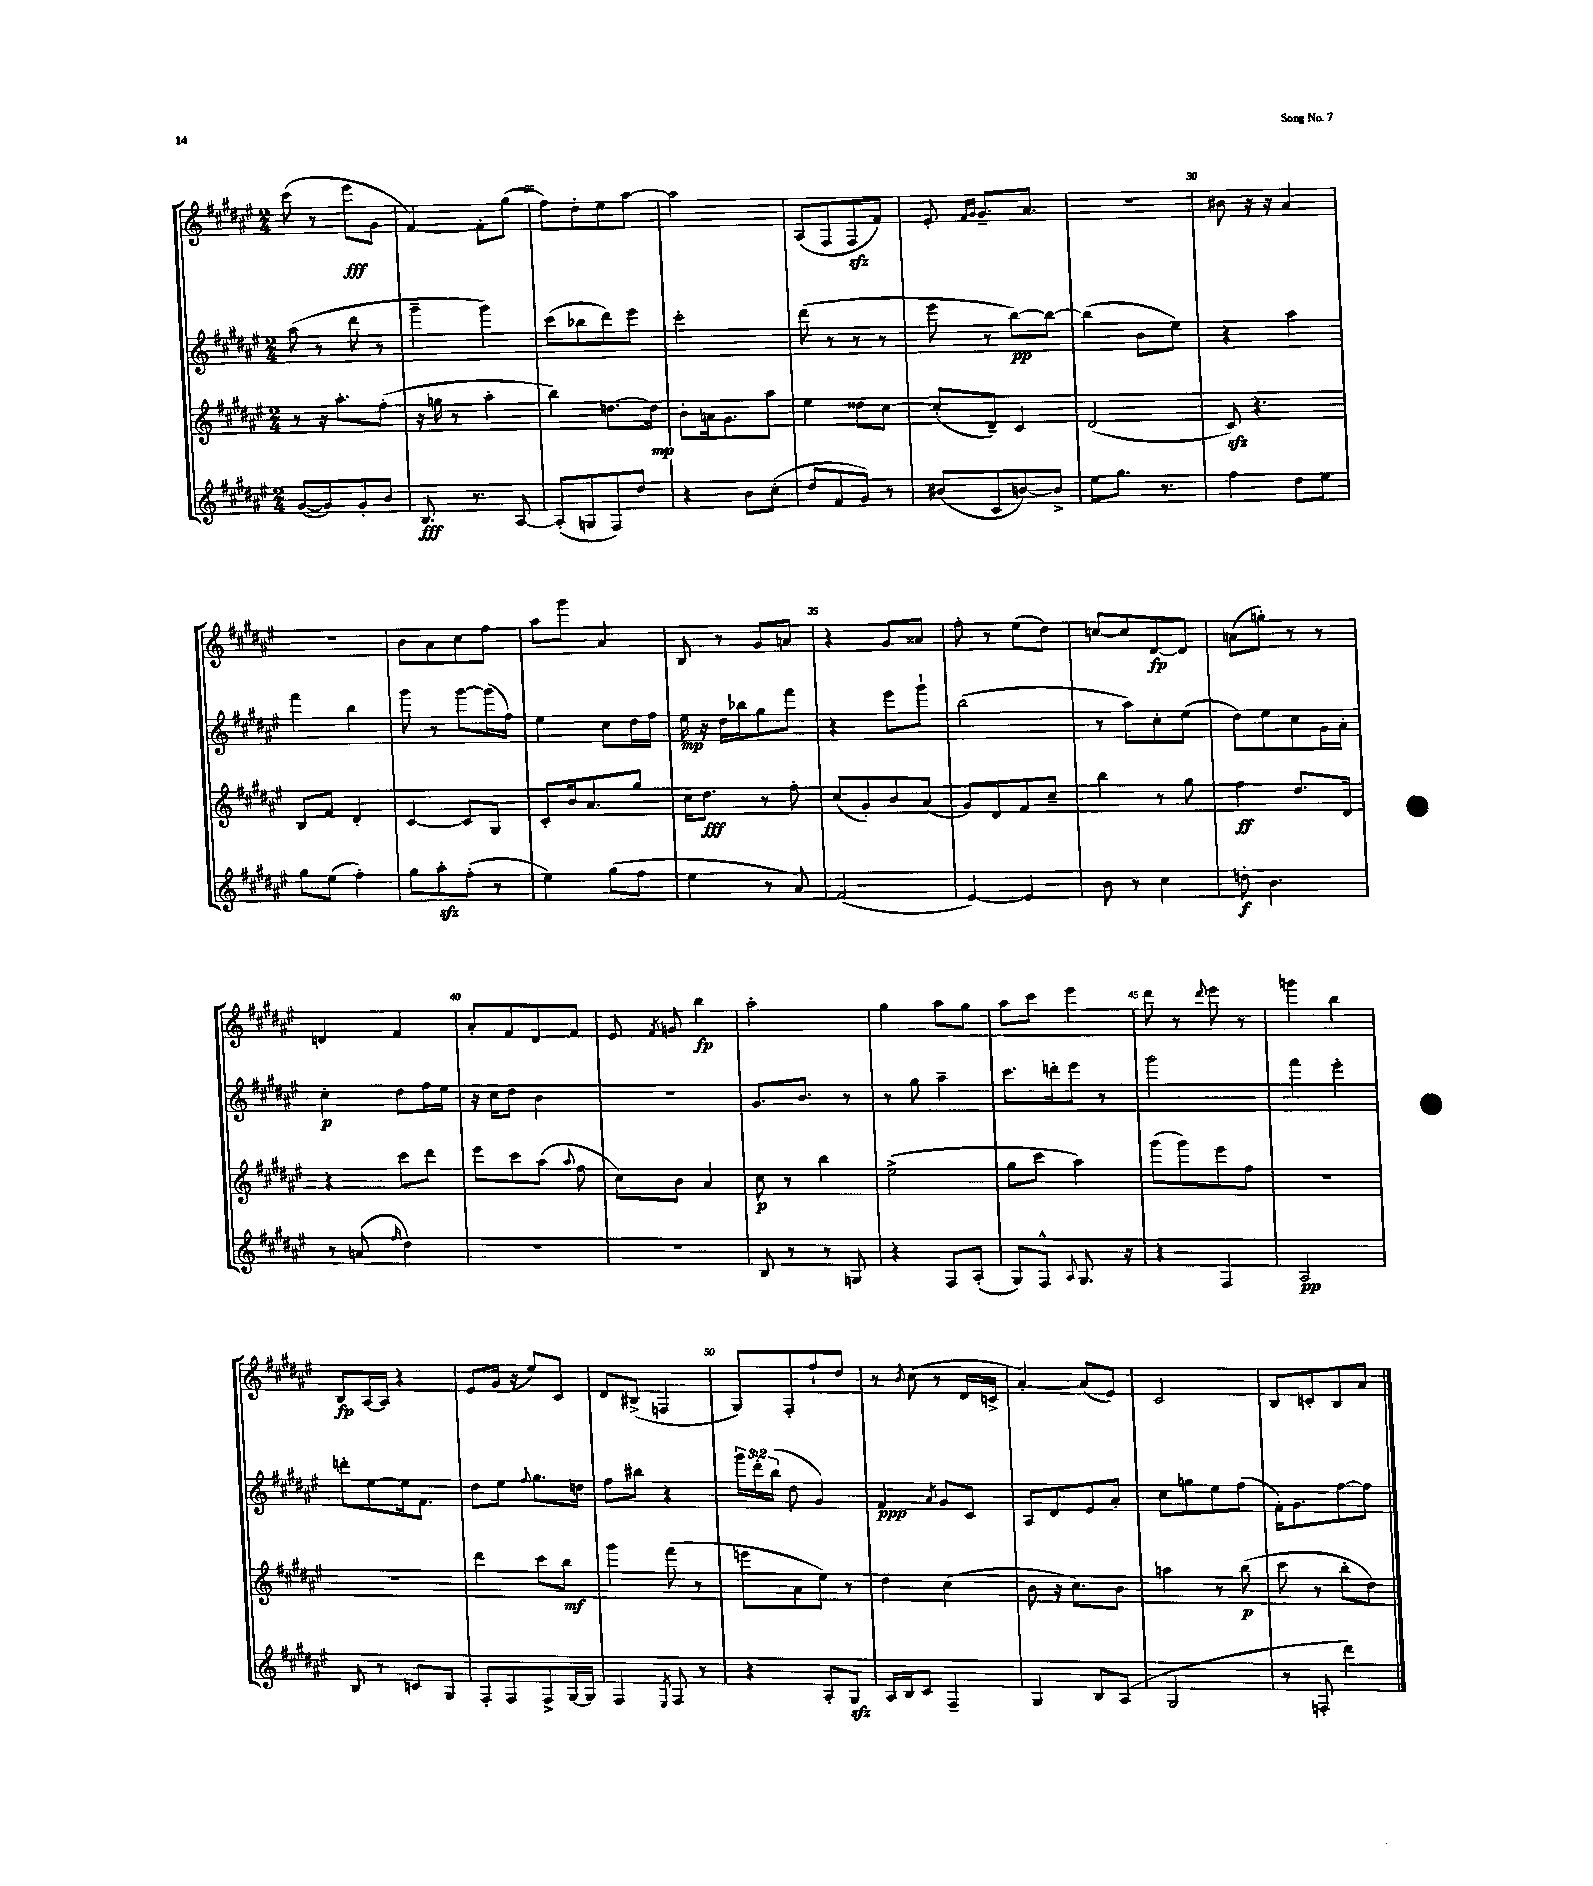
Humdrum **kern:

**kern	**kern	**kern	**kern
*staff4	*staff3	*staff2	*staff1
*clefG2	*clefG2	*clefG2	*clefG2
*k[f#c#g#d#a#e#]	*k[f#c#g#d#a#e#]	*k[f#c#g#d#a#e#]	*k[f#c#g#d#a#e#]
*M2/4	*M2/4	*M2/4	*M2/4
([8g#/L	8r	(8aa#\	(8ccc#\
8g#/])	16r	8r	8r
.	8.aa#'\L	.	.
8g#'/	.	8ddd#\	8eee#\L
8b/J	(8ff#'\J	8r	8g#\J
=	=	=	=
8.B/	16r	4ggg#~\	[4f#/)
.	16gg\	.	.
.	8r	.	.
8.r	.	.	.
.	4aa#'\	4ggg#\)	8f#'\]L
[8A#/	.	.	(8gg#\J
=	=	=	=
(8A#'/]L	4bb\)	(8ccc#\L	8ff#\L)
8G/	.	8bb-\	8dd#'\
8F#/)	[8.dd\L	8ddd#\)	8ee#\
8dd#/J	.	8eee#\J	[8aa#\J
.	16dd\]Jk	.	.
=	=	=	=
4r	8b'\L	2ccc#'\	2aa#\]
.	16a\k	.	.
.	8.g#\	.	.
8b\L	.	.	.
(8cc#'\J	8aa#\J	.	.
=	=	=	=
8dd#/L	4ee#\	(8ddd#\	(8A#/L
8f#/	.	8r	8F#/
8g#/J)	8dd##\L	8r	8F#/
8r	[8cc#\J	8r	8f#/J)
=	=	=	=
(8b#/L	(8cc#'/]L	8eee#\	8e#'/
.	.	.	16qqf#/LL
.	.	.	16qqg#/JJ
8c#/	8d#~/J)	8r	8.g#~/L
[8b/)	4c#/	[8bb\L)	.
.	.	.	8.a#/J
8b^/]J	.	8bb\_J	.
=	=	=	=
8ee#\L	(2d#/	(4bb\]	2r
8.gg#\J	.	.	.
.	.	8b\L	.
8.r	.	.	.
.	.	8ee#\J)	.
=	=	=	=
4ff#\	8c#/)	4r	8b#\
.	4.r	.	16r
.	.	.	16r
8dd#\L	.	4aa#\	4a#/
8ee#\J	.	.	.
=	=	=	=
8gg#\L	8B/L	4fff#\	2r
(8ee#\J	8f#/J	.	.
4ff#'\)	4d#'/	4bb\	.
=	=	=	=
8gg#\L	[4c#/	8ggg#\	8b\L
8aa#'\	.	8r	8a#\
(8ff#'\J	8c#/]L	[8ggg#\L	8cc#\
8r	8G#/J	(16ggg#\]L	8ff#\J
.	.	16ff#\JJ)	.
=	=	=	=
4ee#\)	8c#'/L	4ee#\	8aa#\L
.	16b/k	.	8ggg#\J
.	8.a#/	.	.
(8gg#\L	.	8cc#\L	4a#/
8ff#\J	8gg#/J	16dd#\L	.
.	.	16ff#\JJ	.
=	=	=	=
4ee#\	16cc#\LK	16ee#\	8B/
.	8.dd#\J	16r	.
.	.	16dd#\LL	8r
.	.	16bb-\J	.
8r	8r	8gg#\	8g#/L
8a#/)	8ff#'\	8fff#\J	8a/J
=	=	=	=
(2f#/	(8cc#/L	4r	4r
.	8g#'/)	.	.
.	8b/	8eee#\L	8g#/L
.	(8a#/J	8ggg#`\J	8a##/J
=	=	=	=
[4e#/)	8g#/L)	(2bb\	8ff#'\
.	8d#/	.	8r
4e#/]	8f#/	.	(8ee#\L
.	8cc#~/J	.	8dd#\J)
=	=	=	=
8b\	4bb\	8r	[8cc/L
8r	.	8aa#\L)	8cc/]
4cc#\	8r	8cc#'\	[8d#/
.	8gg#\	(8ee#\J	8d#/]J
=	=	=	=
8dd'\	4ff#\	8dd#\L)	(8a\L
4.b\	.	8ee#\	8gg'\J)
.	8.dd#/L	8cc#\	8r
.	.	16g#\L	8r
.	16d#/Jk	16a#'\JJ	.
=	=	=	=
8r	4r	4cc#'\	4d/
(8a/	.	.	.
16qqff#/	.	.	.
4dd#\)	8ccc#\L	8dd#\L	4f#/
.	8ddd#\J	16ff#\L	.
.	.	16ee#\JJ	.
=	=	=	=
2r	8eee#\L	16r	8a#'/L
.	.	16cc#\LK	.
.	8ccc#\	8dd#\J	8f#/
.	(8aa#\J	4b\	8d#/
.	8qqaa#/	.	.
.	8ff#\	.	8f#/J
=	=	=	=
2r	8cc#\L)	2r	8e#/
.	.	.	8qf#/
.	8b\J	.	8g/
.	4a#/	.	4bb\
=	=	=	=
8B/	8cc#\	8.g#/L	2aa#'\
8r	8r	.	.
.	.	8.b/J	.
8r	4bb\	.	.
8G/	.	8r	.
=	=	=	=
4r	(2ee#^\	8r	4gg#\
.	.	8gg#\	.
8F#/L	.	4aa#~\	8aa#\L
(8A#'/J	.	.	8gg#\J
=	=	=	=
8G#/L)	8gg#\L	8.ccc#\L	8aa#\L
8F#^^/J	8ccc#\J	.	8ccc#\J
.	.	16ddd'\k	.
8qqA#/	.	.	.
8.G#/	4aa#\)	8eee#\J	4eee#\
.	.	8r	.
16r	.	.	.
=	=	=	=
4r	(8ggg#\L	2ggg#\	8ddd#\
.	8ggg#\)	.	8r
.	.	.	8qqddd#/
4F#/	8eee#\	.	8eee#\
.	8ff#\J	.	8r
=	=	=	=
2A#/	2r	4fff#\	4ggg\
.	.	4eee#'\	4bb\
=	=	=	=
8B/	2r	8ddd'\L	8B/L
8r	.	[8ee#\	[16A#/L
.	.	.	16A#/]JJ
8c/L	.	16ee#\]k	4r
.	.	8.f#\J	.
8G#/J	.	.	.
=	=	=	=
8F#'/L	4ddd#\	8dd#\L	8e#/L
8F#/	.	8ee#\J	(16g#/Jk
.	.	.	16r
.	.	8qqff#/	.
8F#^/	8ccc#\L	8.gg#\L	8ee#/L)
[16G#/L	8bb\J	.	8c#/J
16G#/]JJ	.	16dd\Jk	.
=	=	=	=
4F#/	4ggg#\	8ff#\L	8d#/L
.	.	8bb#\J	(8B#^/J
8qE#/	.	.	.
8F#/	(8fff#\	4r	4F/
8r	8r	.	.
=	=	=	=
4r	8eee\L	24ggg#\LL	8G#/L)
.	.	24ddd#'\	.
.	.	(24bb\JJ	.
.	8a#\	8dd#\	8F#'/
8A#'/L	8ee#\J)	4g#/)	8ff#`/
8G#/J	8r	.	8dd#/J
=	=	=	=
16A#/LL	4dd#\	4f#/	8r
16B/J	.	.	.
.	.	.	8qb/
8c#/J	.	.	(8cc#\
.	.	8qa#/	.
4F#~/	(4cc#\	8g#/L	8r
.	.	8c#/J	16d#/LL
.	.	.	16c^/JJ
=	=	=	=
4G#/	8b\	8A#/L	[4a#'/)
.	16r	8d#/	.
.	8.cc#\L)	.	.
8B/L	.	8e#/	(8a#/]L
(8A#/J	8b\J	8a#'/J	8e#/J)
=	=	=	=
2G#/	4aa\	8cc#\L	2c#/
.	.	8gg\	.
.	8r	8ee#\	.
.	(8bb\	(8ff#\J	.
=	=	=	=
8r	8ccc#\	16f#'\LK)	8B/L
.	.	8.g#\	.
8F'/	8r	.	8c'/
4ddd#\)	8bb'\L	[8ff#\	8B/
.	8dd#\J)	8ff#\]J	8a#/J
==	==	==	==
*-	*-	*-	*-
